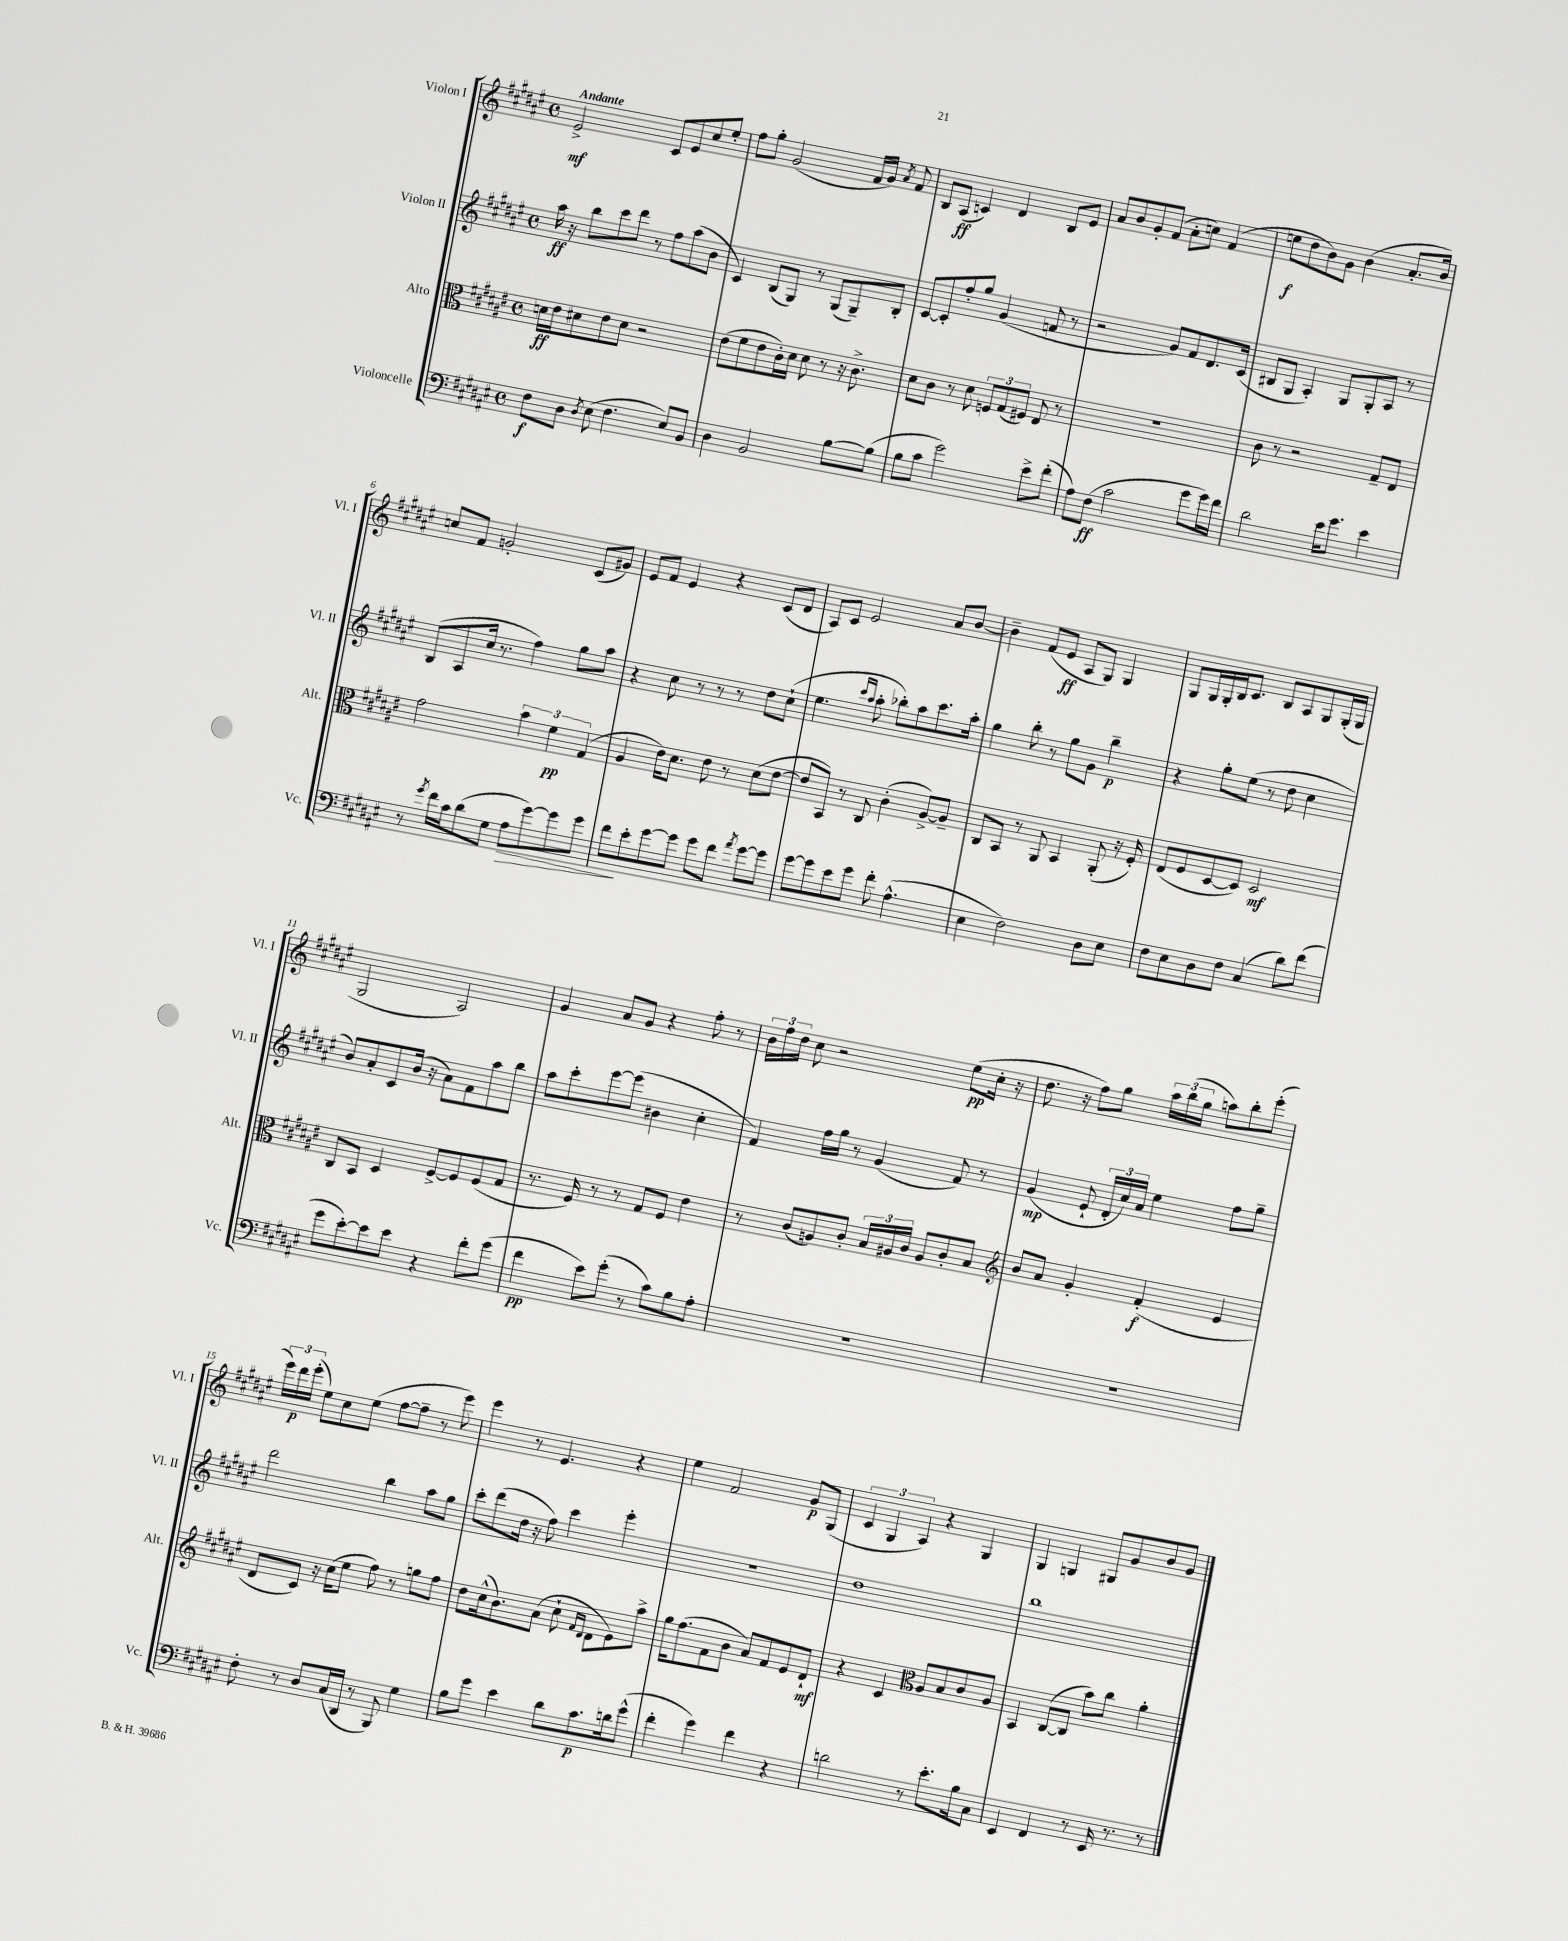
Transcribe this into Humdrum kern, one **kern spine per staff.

**kern	**kern	**kern	**kern
*staff4	*staff3	*staff2	*staff1
*clefF4	*clefC3	*clefG2	*clefG2
*k[f#c#g#d#a#e#]	*k[f#c#g#d#a#e#]	*k[f#c#g#d#a#e#]	*k[f#c#g#d#a#e#]
*M4/4	*M4/4	*M4/4	*M4/4
*met(c)	*met(c)	*met(c)	*met(c)
8F#\L	16d\LL	16aa#\	2e#^/
.	16e#\J	16r	.
8D#\J	8d#\	8bb\L	.
8qD#/	.	.	.
(8E#\	8e#\	8ccc#\	.
4.F#\	8d#\J	8ddd#\J	.
.	2r	8r	8c#/L
.	.	8ff#\L	8e#/
8E#/L)	.	(8aa#\	8cc#/
8BB/J	.	8b\J	8ee#'/J
=	=	=	=
4D#\	(8e#\L	4c#/)	8ff#\L
.	8f#\	.	8gg#'\J
2BB/	8e#\	(8B/L	(2g#/
.	16c#'\L)	8G#/J)	.
.	16d#\JJ	.	.
.	8d#\	8r	.
.	8r	(8G#/L	.
[8B\L	16r	8G#~/)	16f#/LL
.	8.c#^\	.	16g#/JJ)
.	.	.	8qa#/
(8B\]J	.	8B'/J	8f#/
=	=	=	=
8B\L	8d#\L	[8c#/L	8B/L
8c#\J	8c#\J	8c#'/]	(8A#/J
2g#\)	8r	8ff#'/	4c/)
.	8d#\	8gg#/J	.
.	12F/L	(4g#/	4d#/
.	(12G#/	.	.
.	12F#/J)	.	.
8e#^\L	8E#/	8f/	8B/L
(8f#'\J	8r	8r	8e#/J
=	=	=	=
8A#\L)	1r	2r	8a#/L
(8F#\J	.	.	8b/
2c#\	.	.	8g#'/
.	.	.	(8f#/J
.	.	8g#/L)	8a#'\L
.	.	8f#/	8cc\J)
8g#\L	.	8.d#/	(4f#/
16g#\L)	.	.	.
16f#\JJ	.	(16c#/Jk	.
=	=	=	=
2d#\	8c#\	8B#/L	8ee\L
.	8r	8G#/J	8dd#\
.	2r	4A#'/)	8b\)
.	.	.	8g#\J
16e#\LK	.	8G#/L	(4b\
8.g#\J	.	.	.
.	.	8G#'/	.
4e#\	8G#~/L	8A#/J	8.a#'/L
.	8E#/J	8r	.
.	.	.	16b/Jk)
=	=	=	=
8r	2g#\	(8B/L	8cc/L
8qg#/	.	.	.
16f#\LL	.	8A#/	8f#/J
16c#\J	.	.	.
(8d#\	.	16cc#/Jk	2g'/
.	.	8.r	.
8G#\J	.	.	.
8A#\L	6b\	4ff#\)	.
[8g#\)	.	.	.
.	6f#\	.	.
8g#\]	.	8gg#\L	(8c#/L
.	(6G#/	.	.
8g#\J	.	8aa#\J	8g#/J)
=	=	=	=
8f#\L	4A#/	4r	8e#/L
8e#'\	.	.	8f#/J
[8g#\	16e#\LK)	8cc#\	4e#/
.	8.d#\J	.	.
8g#\]J	.	8r	.
8g#\L	8e#\	8r	4r
8f#\J	8r	8r	.
8qa#/	.	.	.
[8g#\L	(8d#\L	8dd#\L	(8c#/L
8g#\]J	[8e#\J	(8cc#`\J	8d#/J
=	=	=	=
[8g#\L	8e#/]L	4.ee#\	8A#/L)
8g#\]	8BB/J)	.	8c#/J
8e#\	8r	.	2e#/
.	.	16qqccc#/LL	.
.	.	16qqaa#/JJ	.
8g#\J	8C#/	8aa#'\	.
8f#'\	(4c#'\	8bb-'\L)	.
(4.A#^^\	.	8aa#\	.
.	[8A#^/L)	8.ccc#\	8a#/L
.	8A#~/]J	.	[8b/J
.	.	16aa#'\Jk	.
=	=	=	=
4E#\	8C#/L	4gg#\	4b~\]
.	8BB/J	.	.
2F#\)	8r	8bb'\	(8f#/L
.	8AA#/	8r	8e#/J
.	4BB/	8gg#\L	8A#/L
.	.	8g#\J	8G#/J)
8D#\L	(8AA#'/	4bb~\	4G#/
8E#\J	16r	.	.
.	16F#'/)	.	.
=	=	=	=
8F#\L	(8E#/L	4r	8G#/L
8E#\	8F#/	.	16G#/L
.	.	.	16G#'/
8D#\	[8D#/	8gg#'\L	16B/J
.	.	.	8.c#/J
8F#\J	8D#/]J)	(8ee#\J	.
(4C#/	2D#/	8r	8B/L
.	.	8dd#\	8A#/
8d#\L)	.	4cc#\	8G#/
(8f#\J	.	.	(16G#'/L
.	.	.	16G#/JJ
=	=	=	=
8g#\L	8C#/L	8b/L)	2G#/
[8e#'\)	8BB/J	8a#'/	.
8e#\]	4D#/	8c#/	.
8e#\J	.	(16b/Jk	.
.	.	16r	.
4r	[8F#^/L	8a#\L)	2A#/)
.	8F#/]	8f#\	.
8f#'\L	(8F#/	8aa#\	.
(8g#\J	8G#/J	8bb\J	.
=	=	=	=
4f#\	8.r	8aa#\L	4g#/
.	.	8ccc#'\	.
.	16F#/)	.	.
8e#\L)	8r	[8eee#\	8a#/L
(8g#'\J	8r	(8eee#\]J	8g#/J
8r	8G#/L	4b#\	4r
8c#\L)	8F#/J	.	.
8B\	4e#\	4cc#'\	8ff#'\
8A#'\J	.	.	8r
=	=	=	=
1r	8r	4f#/)	24b\LL
.	.	.	24ff#\
.	.	.	24dd#\JJ
.	(8c#/L	.	8cc#\
.	8A/)	16ff#\LL	2r
.	.	16gg#\JJ	.
.	8c#'/J	8r	.
.	24B/LL	(4g#/	.
.	24A#/	.	.
.	24c#/JJ	.	.
.	8A#/L	.	.
.	8c#'/	8f#/)	(8ee#\L
.	8B/J	8r	16cc#'\Jk
.	.	.	16r
=	=	=	=
*	*clefG2	*	*
1r	8b/L	(4g#/	8.dd#\
.	8a#/J	.	.
.	.	.	16r
.	4g#'/	8e#`/	8ff#\L)
.	.	24d#'/LL	8gg#\J
.	.	24cc#/)	.
.	.	24a#/JJ	.
.	(4f#'/	4ee#\	24aa#\LL
.	.	.	(24bb\
.	.	.	24gg#\JJ
.	.	.	8aa\L)
.	4e#/	8ff#\L	8bb'\
.	.	8gg#~\J	(8eee#'\J
=	=	=	=
8F#'\	8d#/L	2ddd#\	24eee#\LL)
.	.	.	24ddd#\
.	.	.	(24eee#'\JJ
8r	8c#/J)	.	8ee#\L)
8D#/L	16r	.	8cc#\
.	(16cc#\LK	.	.
(16C#/L	8ee#\J	.	(8ee#\J
16DD#/JJ	.	.	.
8r	8ff#\)	4bb\	[8ff#\L
8BBB/)	8r	.	8ff#~\]J
4G#\	8gg\L	8aa#\L	8r
.	8ff#\J	8gg#\J	8eee#\)
=	=	=	=
8B\L	8dd#\L	8ccc#'\L	4eee#\
8g#\J	(16cc#^^\k	(8ddd#\	.
.	8.b\)	.	.
4e#\	.	16dd#\Jk	8r
.	.	16r	.
.	(8a#\J	8ff#\)	4.e#/
8d#\L	8cc#`\	4ccc#\	.
.	16qqf#/LL	.	.
.	16qqd#/JJ	.	.
8.c#\	8d#\L	.	.
.	8e#\)	4eee#'\	4r
16d\k	.	.	.
(8g#^^\J	8aa#^\J	.	.
=	=	=	=
4f#'\	16gg#\LK	1r	4ee#\
.	(8.ff#\	.	.
4g#\)	8f#\	.	2f#/
.	8b\J	.	.
4f#\	8a#/L)	.	.
.	8f#/	.	.
4r	8e#/	.	8g#/L
.	8d#`/J	.	(8G#/J
=	=	=	=
2d\	4r	1dd#	6c#/
.	.	.	6G#/
.	4c#/	.	.
.	.	.	6A#/)
*	*clefC3	*	*
8r	8A#/L	.	4r
8.e#'\L	8B/	.	.
.	8c#/	.	4G#/
16B\k	.	.	.
8C#\J	8A#/J	.	.
=	=	=	=
4EE#/	4BB/	1bb	4G#/
4FF#/	([8C#/L	.	4G/
.	8C#/]J	.	.
8r	8b\L)	.	8G#/L
16EE#/	8cc#\J	.	8g#/
8.r	.	.	.
.	4a#'\	.	8b/
8r	.	.	8g#/J
==	==	==	==
*-	*-	*-	*-
